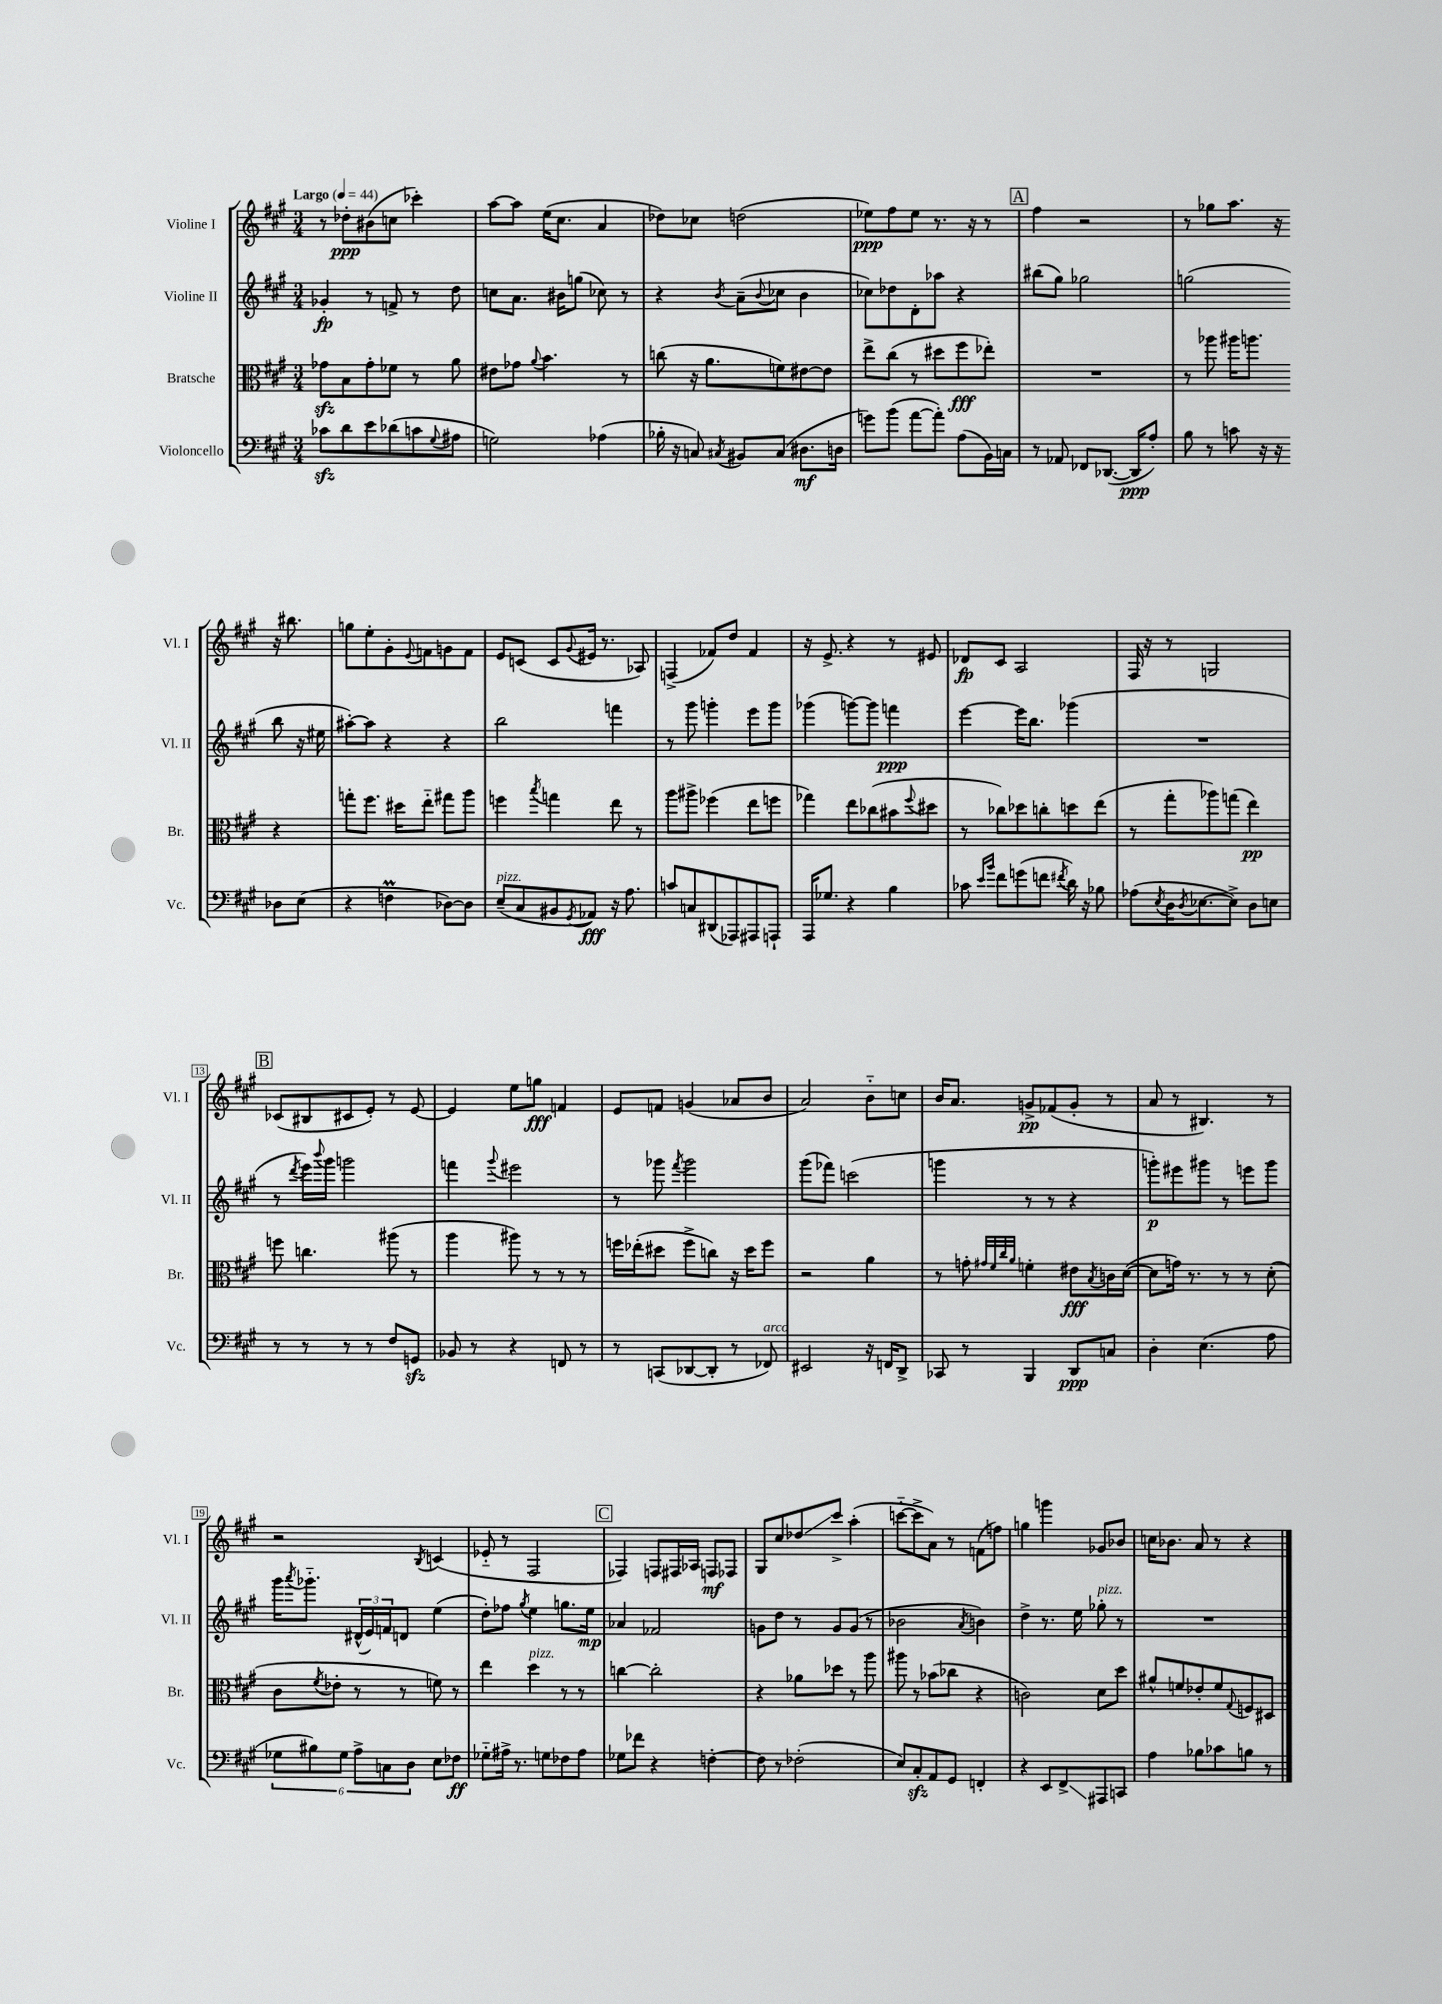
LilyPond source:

<<
\new StaffGroup <<
\new Staff = "s0" \with { instrumentName = "Violine I" shortInstrumentName = "Vl. I" } {
    \clef treble \key a \major \numericTimeSignature \time 3/4 \tempo "Largo" 4 = 44
    r8 des''8-.\ppp bis'8( c''8 ces'''4-.) |
    a''8~ a''8 e''16( cis''8. a'4 |
    des''8) ces''8 d''2( |
    ees''8\ppp) fis''8 ees''8 r8. r16 r8 |
    \mark \markup { \box "A" } fis''4 r2 |
    r8 ges''8 a''8. r16 r16 bis''8. |
    g''8 e''8-. gis'8-. \appoggiatura { e'8 } f'8 g'8 f'8 |
    e'8 c'8( c'8 \appoggiatura { gis'8 } eis'16 r8. aes8) |
    f4->( fes'8) d''8 fes'4 |
    r16 e'8.-> r4 r8 eis'8 |
    des'8\fp cis'8 a2 |
    fis16 r16 r8 g2 |
    \mark \markup { \box "B" } ces'8( bis8 cis'8 e'8-.) r8 e'8~ |
    e'4 e''8 g''8\fff f'4 |
    e'8 f'8 g'4( aes'8 b'8 |
    a'2) b'8-_ c''8 |
    b'16 a'8. g'8->\pp fes'8( g'8-. r8 |
    a'8 r8 bis4.) r8 |
    r2 \acciaccatura { b8 } c'4( |
    ees'8-_ r8 fis2 |
    \mark \markup { \box "C" } fes4) f8 fis16 aes16 f8\mf fes8 |
    gis8 cis''8 des''8\glissando cis'''8-> a''4-.( |
    c'''8~-_ c'''8-> a'8) r8 f'8( f''8) |
    g''4 g'''4 ges'8 bes'8 |
    c''16 bes'8. a'8 r8 r4 \bar "|." |
}
\new Staff = "s1" \with { instrumentName = "Violine II" shortInstrumentName = "Vl. II" } {
    \clef treble \key a \major \numericTimeSignature \time 3/4
    ges'4-.\fp r8 f'8-> r8 d''8 |
    c''8 a'8. bis'16 g''8( ces''8) r8 |
    r4 \acciaccatura { b'8 } a'8--( \appoggiatura { b'8 } ces''8 b'4 |
    ces''8) des''8 d'8-. aes''8 r4 |
    \mark \markup { \box "A" } bis''8( gis''8) ges''2 |
    g''2( b''8 r16 eis''16 |
    ais''8~-.) ais''8 r4 r4 |
    b''2 f'''4 |
    r8 gis'''8 g'''4-. e'''8 g'''8 |
    ges'''4( g'''8~) g'''8 f'''4\ppp |
    e'''4~ e'''16 b''8. ges'''4( |
    R2. |
    \mark \markup { \box "B" } r8 \acciaccatura { d'''8 } e'''16) \appoggiatura { b'''8 } gis'''16 g'''2 |
    f'''4 \appoggiatura { gis'''8 } eis'''2 |
    r8 ges'''8 \acciaccatura { fis'''8 } ges'''2 |
    gis'''8( fes'''8) c'''2( |
    g'''4 r8 r8 r4 |
    g'''8-.\p) eis'''8 gis'''8 r8 e'''8 gis'''8 |
    gis'''16 \acciaccatura { a'''8 } ges'''8.-_ \tuplet 3/2 { dis'16-^( e'16) f'16 } d'8 e''4( |
    d''8-.) fes''8 \acciaccatura { gis''8 } e''4 g''8. e''16\mp |
    \mark \markup { \box "C" } aes'4 fes'2 |
    g'8 d''8 r8 g'8 g'8( r8 |
    bes'2 \acciaccatura { a'8 } b'4) |
    d''4-> r8. e''16 ges''8-.^\markup { \italic "pizz." } r8 |
    R2. \bar "|." |
}
\new Staff = "s2" \with { instrumentName = "Bratsche" shortInstrumentName = "Br." } {
    \clef alto \key a \major \numericTimeSignature \time 3/4
    ges'8\sfz b8 ges'8-. fes'8 r8 a'8 |
    eis'8 ges'8 \appoggiatura { a'8 } b'4. r8 |
    c''8( r16 a'8. f'8) eis'8~ eis'8 |
    e''8-> cis''8( r8 dis''8 fis''8\fff ees''8-.) |
    \mark \markup { \box "A" } R2. |
    r8 aes''8 ais''16 a''8. r4 |
    g''8-. fis''8. dis''16 e''8-_ gis''8 a''8 |
    f''4 \acciaccatura { b''8 } g''4 e''8 r8 |
    a''8 ais''8-> fes''4( e''8 f''8 |
    ges''4) e''8 ces''8( bis'8 \appoggiatura { fis''8 } dis''8 |
    r8 ces''8) des''8 c''8-. d''8 e''8( |
    r8 gis''8-. aes''8) g''8( e''4\pp) |
    \mark \markup { \box "B" } f''8 c''4. ais''8( r8 |
    a''4 ais''8) r8 r8 r8 |
    f''16 ees''16-.( dis''8 f''8-> c''8) r16 dis''16 f''8 |
    r2 a'4 |
    r8 g'8-. \grace { gis'32 fis'32 cis''32 a'32 } f'4-. eis'8\fff \acciaccatura { b8 } c'16 d'16~( |
    d'8 g'16) r8. r8 r8 d'8-.( |
    cis'8 \acciaccatura { fis'8 } ees'8-. r8 r8 f'8) r8 |
    e''4 d''4^\markup { \italic "pizz." } r8 r8 |
    \mark \markup { \box "C" } c''4~ c''2-. |
    r4 aes'8 des''8 r8 a''8 |
    ais''8 r8 bes'8( ces''8 r4 |
    c'2) d'8 d''8 |
    ais'8-^ f'8 ees'8-. f'8 \appoggiatura { gis8 } f8 dis8 \bar "|." |
}
\new Staff = "s3" \with { instrumentName = "Violoncello" shortInstrumentName = "Vc." } {
    \clef bass \key a \major \numericTimeSignature \time 3/4
    ces'8\sfz d'8 e'8 des'8( c'8 \appoggiatura { gis8 } ais8 |
    g2) aes4( |
    bes16-. r16 c8) \acciaccatura { cis8 } bis,8 cis8( dis8.\mf d16 |
    g'8) b'8( a'8~ a'8-.) a8( b,16) c16 |
    \mark \markup { \box "A" } r8 aes,8 fes,8 des,8.~( des,16\ppp a8-.) |
    b8 r8 c'8 r16 r16 des8 e8( |
    r4 f4\prall des8~) des8 |
    e8--^\markup { \italic "pizz." }( cis8 bis,8 \acciaccatura { gis,8 } aes,8\fff) r16 a8. |
    c'8 c8 dis,8( aes,,8) ais,,8 a,,8-! |
    a,,16 ges8. r4 b4 |
    ces'8 \grace { e'16 b'16 } fis'8 g'8( f'8 \acciaccatura { fis'8 } d'16) r16 bes8 |
    aes8( \acciaccatura { e8 } d16 \acciaccatura { d8 } ees8.~ ees8->) d8 e8 |
    \mark \markup { \box "B" } r8 r8 r8 r8 fis8 g,8\sfz |
    bes,8 r8 r4 f,8 r8 |
    r8 c,8( des,8~ des,8-. r8 fes,8^\markup { \italic "arco" }) |
    eis,2 r16 f,16 d,8-> |
    ces,8 r8 b,,4 d,8\ppp c8 |
    d4-. e4.( a8 |
    \tuplet 6/4 { ges8 bis8) ges8 a8-> c8 d8 } e8 fes8\ff |
    ges8-_ ais16-> r8. g8 fes8 ais8 |
    \mark \markup { \box "C" } ges8 fes'8 r4 f4~-. |
    f8 r8 fes2-.( |
    e8) cis8-.\sfz a,8 gis,8 f,4-. |
    r4 e,8 fis,8->\glissando ais,,8 c,8 |
    a4 bes8 ces'8 b8 r8 \bar "|." |
}
>>
>>
\layout { \context { \Score \override BarNumber.stencil = #(make-stencil-boxer 0.1 0.3 ly:text-interface::print) } }
